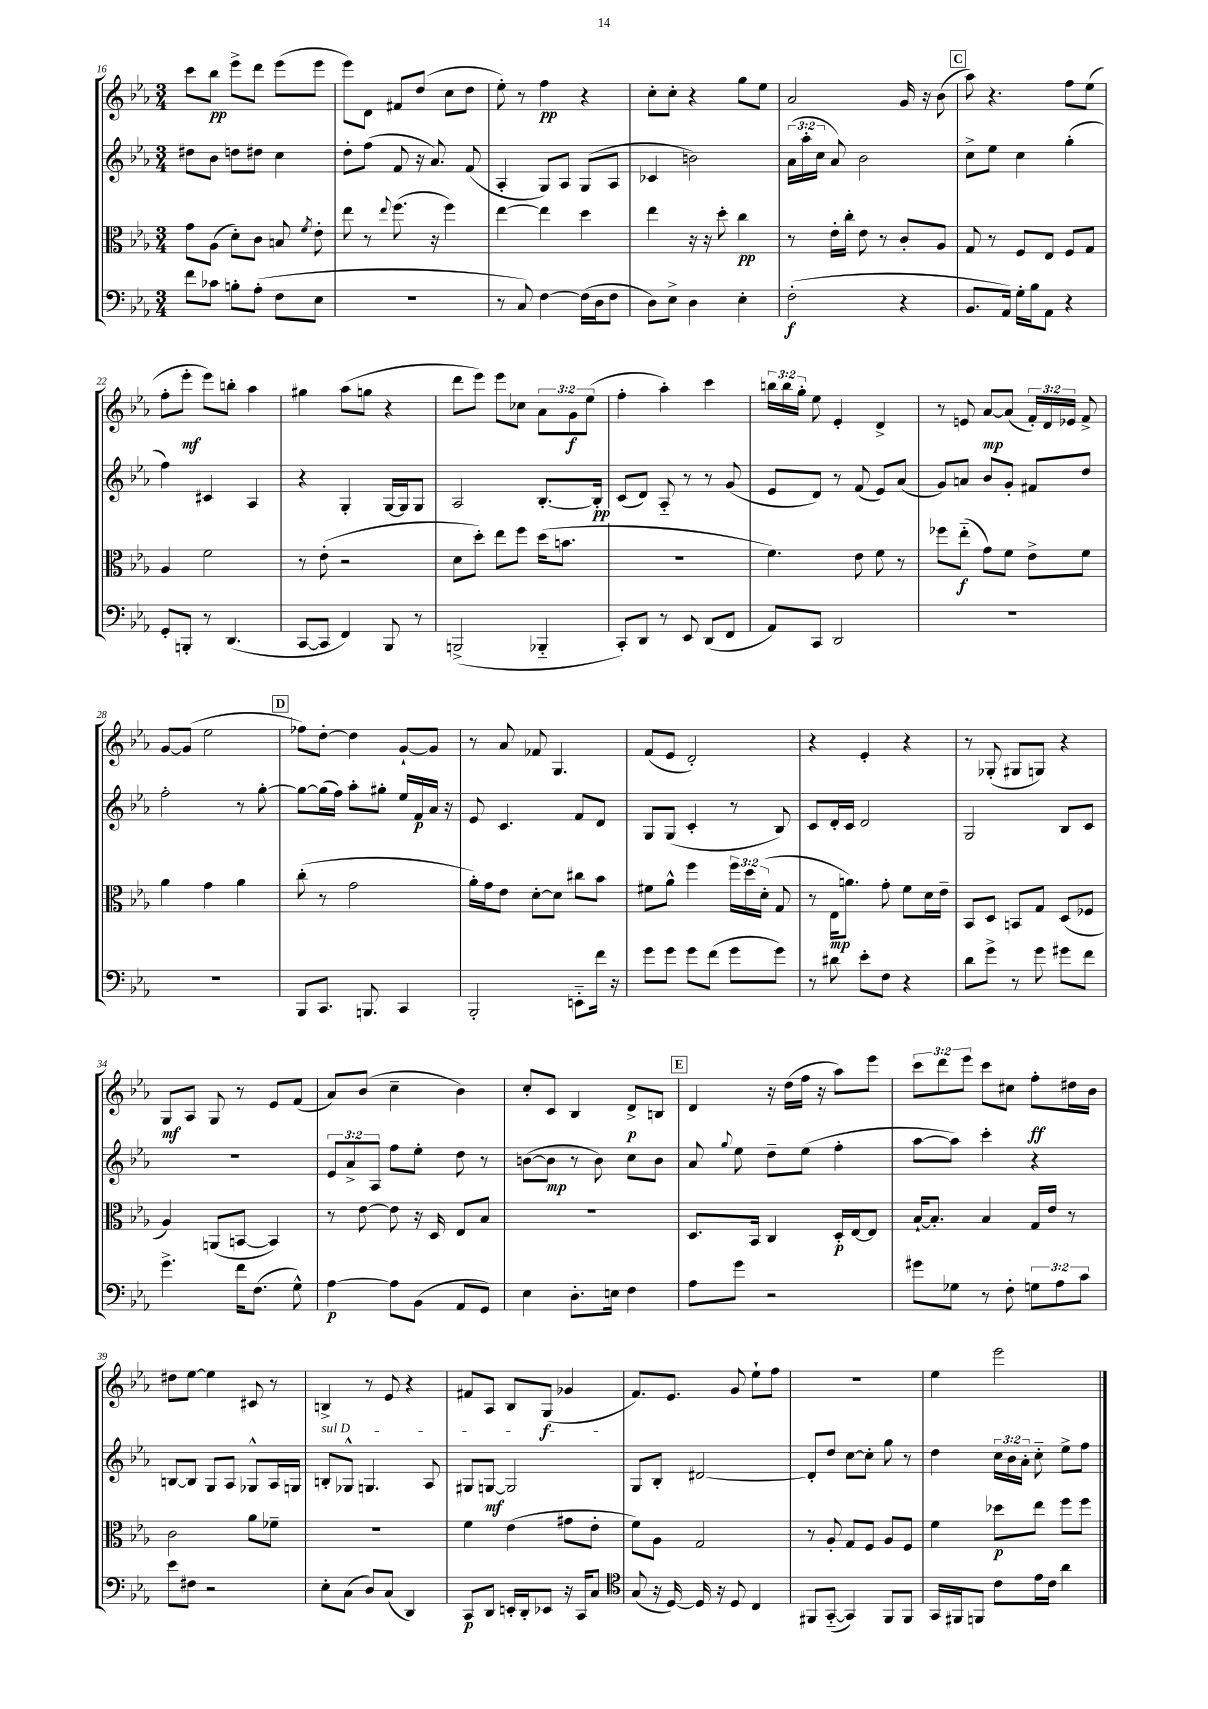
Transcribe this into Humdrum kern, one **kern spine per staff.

**kern	**kern	**kern	**kern
*staff4	*staff3	*staff2	*staff1
*clefF4	*clefC3	*clefG2	*clefG2
*k[b-e-a-]	*k[b-e-a-]	*k[b-e-a-]	*k[b-e-a-]
*M3/4	*M3/4	*M3/4	*M3/4
8f	8g	8dd#	8ccc
8c-	(8A-	8b-	8bb-
8B'	8d')	8dd	8eee-^
(8A-'	8c	8dd#	8ddd
8F	8B	4cc	(8eee-
.	8qf	.	.
8E-	8e-'	.	8eee-
=	=	=	=
2.r	8ee-	8dd'	8eee-)
.	8r	(8ff	8d
.	8qqee-	.	.
.	(8.ff	8f	8f#
.	.	16r	(8dd
.	16r	8.a-)	.
.	4ff)	.	8cc
.	.	(8f	8dd
=	=	=	=
8r	[4ee-	4A-'	8ee-')
8C)	.	.	8r
[4F	4ee-]	8G)	4ff
.	.	8A-	.
(16F]	4dd	(8G	4r
16D	.	.	.
8F	.	8A-	.
=	=	=	=
8D)	4ee-	4c-	8cc'
8E-^	.	.	8cc'
4D	16r	2b)	4r
.	16r	.	.
.	8dd'	.	.
4E-'	4cc	.	8gg
.	.	.	8ee-
=	=	=	=
(2F'	8r	(24a-	2a-
.	.	24aa-'	.
.	.	24cc	.
.	16e-'	8a-)	.
.	16cc'	.	.
.	8e-	2b-	.
.	8r	.	.
4r	8c'	.	16g
.	.	.	16r
.	8A-	.	(8b-
=	=	=	=
8.BB-	8G	8cc^	8aa-)
.	8r	8ee-	4.r
16AA-)	.	.	.
16G'	8F	4cc	.
16B-	.	.	.
8AA-	8E-	.	.
4r	8F	(4gg'	8ff
.	8G	.	(8ee-
=	=	=	=
8GG'	4A-	4ff)	8ff'
8BBB'	.	.	8eee-'
8r	2f	4c#	8eee-)
(4.DD	.	.	8bb'
.	.	4A-	4aa-
=	=	=	=
[8CC	8r	4r	4gg#
8CC]	(8e-'	.	.
4FF)	2r	4G'	(8aa-
.	.	.	8gg
8BBB-	.	[16G	4r
.	.	16G]	.
8r	.	8G	.
=	=	=	=
(2BBB^	8d	2A-	8ddd
.	8dd')	.	8eee-)
.	8ee-	.	8eee-
.	8ff	.	8cc-
4BBB-'~	(16dd	[8.B-'	12a-
.	8.b	.	.
.	.	.	12g
.	.	.	(12ee-
.	.	16B-']	.
=	=	=	=
8CC')	2.r	(8c	4ff'
8DD	.	8d)	.
8r	.	8A-'~	4aa-')
8EE-	.	8r	.
(8DD	.	8r	4ccc
8FF	.	(8g	.
=	=	=	=
8AA-)	4.f)	8e-	24bb
.	.	.	24bb
.	.	.	24gg'
8CC	.	8d)	8ee-
2DD	.	8r	4e-'
.	8e-	(8f	.
.	8f	8e-)	4d^
.	8r	(8a-	.
=	=	=	=
2.r	8ff-	8g)	8r
.	(8ee-'~	8a	8e
.	8g)	8b-	[8a-
.	8f	8g'	(8a-]
.	8e-^	8f#	24f')
.	.	.	24d
.	.	.	24e-
.	8f	8dd	8f^
=	=	=	=
2.r	4a-	2ff'	[8g
.	.	.	(8g]
.	4g	.	2ee-
.	4a-	8r	.
.	.	[8gg'	.
=	=	=	=
8BBB-	(8cc'	8gg_	8ff-)
8.CC	8r	(16gg]	[8dd'
.	.	16ff)	.
.	2g	8aa-'	4dd]
8.BBB	.	.	.
.	.	8gg#'	.
4CC	.	16ee-	[8g`
.	.	16f	.
.	.	16a-	8g]
.	.	16r	.
=	=	=	=
2BBB-'	16a-')	8e-	8r
.	16g	.	.
.	8e-	4.c	8a-
.	[8d'	.	8f-
.	8d]	.	4.G
8EE'~	8cc#	8f	.
16f	8b-	8d	.
16r	.	.	.
=	=	=	=
8g	8f#	8G	(8f
8g	8a-^^	(8G	8e-
8g	4ff	4c'	2d')
(8f	.	.	.
8g	24ff	8r	.
.	24dd	.	.
.	(24d'	.	.
8g)	8G	8B-)	.
=	=	=	=
8r	8r	8c	4r
8d#	16E-	16d'	.
.	8.a)	16c	.
8e-'	.	2d	4e-'
8F	8g'	.	.
4r	8f	.	4r
.	16d	.	.
.	16e-~	.	.
=	=	=	=
8d	8BB-	2G	8r
8g^	8D	.	(8G-'
8r	8BB	.	8G#
8g	8G	.	8G)
8g#	(8D	8B-	4r
8f	8F-	8c	.
=	=	=	=
4.g^	4A-)	2.r	8G
.	.	.	8A-
.	(8AA	.	8G
16f	[8BB	.	8r
(8.F	.	.	.
.	4BB])	.	8e-
8G^^)	.	.	(8f
=	=	=	=
[4A-	8r	12e-	8a-)
.	.	12a-^	.
.	[8e-	.	(8b-
.	.	12A-	.
8A-]	8e-]	8ff	4cc~
(8BB-	16r	8ee-'	.
.	16D	.	.
8AA-	8E-	8dd	4b-)
8GG)	8B-	8r	.
=	=	=	=
4E-	2.r	([8b	8cc'
.	.	8b]	8c
8.D'	.	8r	4B-
.	.	8b)	.
16E	.	.	.
4F	.	8cc	8d^
.	.	8b	8B
=	=	=	=
8A-	8.D	8a-	4d
.	.	8qqgg	.
8g	.	8ee-	.
.	16BB-	.	.
2r	4C	8dd~	16r
.	.	.	(16dd
.	.	(8ee-	16ff
.	.	.	16r
.	16D'	4ff'	8aa-)
.	[16E-	.	.
.	8E-]	.	8eee-
=	=	=	=
8g#	[16B-`	[8aa-	12ccc
.	8.B-']	.	.
.	.	.	12ddd
8G-	.	8aa-])	.
.	.	.	12eee-
8r	4B-	4ccc'	8ccc
8F'	.	.	8cc#
12G	16G	4r	8ff'
.	16e-	.	.
12A-	.	.	.
.	8r	.	16dd#
12c	.	.	.
.	.	.	16b-
=	=	=	=
8e-	2c	[8B	8dd#
8F#	.	8B]	[8ee-
2r	.	8G	4ee-]
.	.	8A-	.
.	8a-	8G-^^	8c#
.	8f-~	16A-	8r
.	.	16G	.
=	=	=	=
8E-'	2.r	8B'	4B^
(8C	.	8G-^^	.
8D)	.	4.G	8r
(8C	.	.	8e-
4DD)	.	.	4r
.	.	8A-	.
=	=	=	=
8CC	4f	8G#	8f#
8DD	.	[8G	8A-
16EE'	(4e-	2G]	8B-
16DD'	.	.	.
8EE-	.	.	(8G
16r	8g#	.	4g-
16CC	.	.	.
8C	8e-'	.	.
=	=	=	=
*clefC4	*	*	*
(8G	8f)	8G	8.f)
16r	8A-	8B-'	.
[16D)	.	.	8.e-
16D]	2G	[2d#	.
16r	.	.	.
8D	.	.	8g
4C	.	.	8ee-`
.	.	.	8ff
=	=	=	=
8FF#	8r	8d#']	2.r
([8GG'~	8A-'	8dd	.
4GG])	8G	[8cc	.
.	8F	8cc']	.
8FF#	8A-	8gg	.
8FF#	8F	8r	.
=	=	=	=
16GG	4f	4dd	4ee-
16FF#	.	.	.
8FF	.	.	.
8c	8dd-	24cc	2eee-
.	.	24b-	.
.	.	24a-'	.
16e-	8ee-	8cc'~	.
16c	.	.	.
4a-	8ff	8ee-^	.
.	8ff	8ff	.
==	==	==	==
*-	*-	*-	*-
